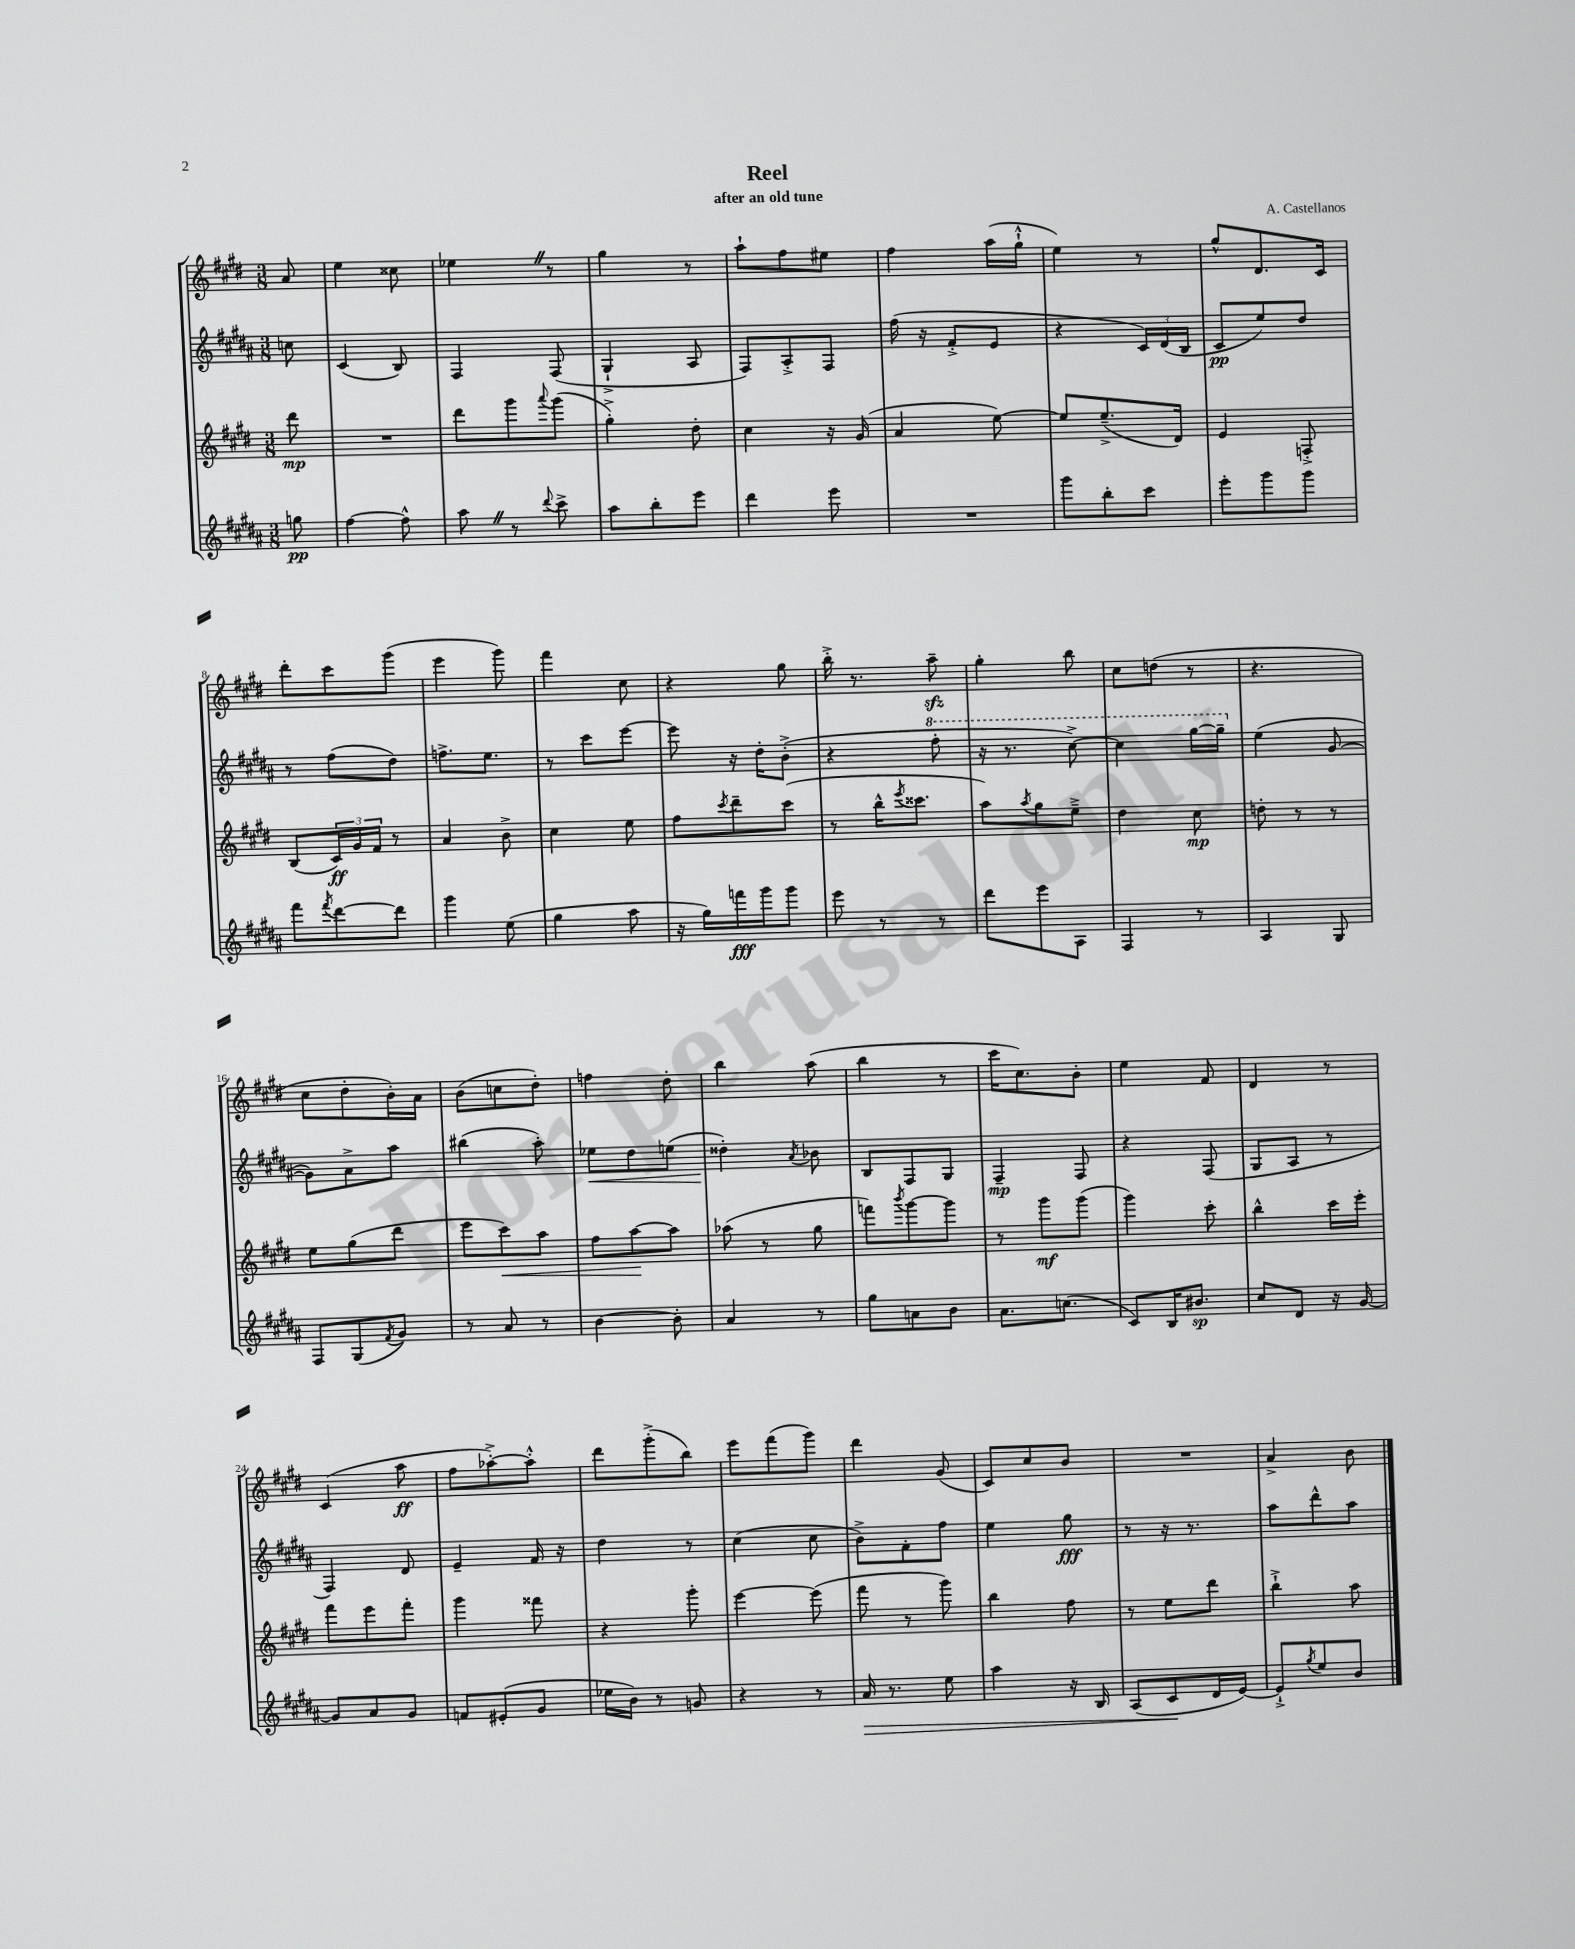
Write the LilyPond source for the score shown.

\header { title = "Reel" composer = "A. Castellanos" subtitle = "after an old tune" }
<<
\new StaffGroup <<
\new Staff = "s0" {
    \clef treble \key e \major \numericTimeSignature \time 3/8 \partial 8
    a'8 |
    e''4 cisis''8 |
    ees''4 \once \override BreathingSign.text = \markup { \musicglyph "scripts.caesura.straight" } \breathe r8 |
    gis''4 r8 |
    a''8-! fis''8 eis''8 |
    fis''4 a''16( gis''16-!-^ |
    e''4) r8 |
    gis''8-^ dis'8. cis'16 |
    dis'''8-. cis'''8 gis'''8( |
    e'''4 gis'''8) |
    fis'''4 cis''8 |
    r4 gis''8 |
    b''16-.-> r8. a''8--\sfz |
    gis''4-. b''8 |
    cis''8 d''8( r8 |
    r4. |
    cis''8 dis''8-. b'16-.) a'16 |
    b'8( c''8 dis''8-.) |
    f''4 dis''8-. |
    b''4 a''8( |
    b''4 r8 |
    cis'''16 cis''8.) b'8-. |
    e''4 fis'8 |
    dis'4 r8 |
    cis'4( a''8\ff |
    fis''8 aes''8~-.->) aes''8-.-^ |
    dis'''8 gis'''8-.->( b''8) |
    e'''8 fis'''8( gis'''8) |
    dis'''4 gis'8( |
    cis'8) cis''8 b'8 |
    R4. |
    a'4-> b'8 \bar "|." |
}
\new Staff = "s1" {
    \clef treble \key b \major \numericTimeSignature \time 3/8 \partial 8
    c''8 |
    cis'4( b8) |
    fis4 fis8( |
    gis4-!-> ais8 |
    fis8) ais8-.-> fis8 |
    fis''16( r16 fis'8-.-> e'8 |
    r4 \tuplet 3/2 { cis'16) dis'16( b16 } |
    cis'8\pp e''8) dis''8 |
    r8 fis''8( dis''8) |
    f''8.-> e''8. |
    r8 cis'''8 e'''8~ |
    e'''8 r16 dis''16-. b'8-.->( |
    r4 \ottava #1 fis'''8-. |
    r16 r8. cis'''8~->) |
    cis'''4 gis'''16~ gis'''16-- \ottava #0 |
    e''4( gis'8~ |
    gis'8) ais'8-> ais''8 |
    bis''4( ais''8-.) |
    ees''8\< dis''8 e''8( |
    disis''4-.\!) \acciaccatura { ais'8 } bes'8 |
    b8 fis8 gis8 |
    fis4--\mp fis8 |
    r4 fis8( |
    gis8 ais8 r8 |
    fis4) dis'8 |
    e'4-- fis'16 r16 |
    dis''4 r8 |
    cis''4( cis''8 |
    b'8->) fis'8-. fis''8 |
    e''4 gis''8\fff |
    r8 r16 r8. |
    ais''8 dis'''8-^ ais''8 \bar "|." |
}
\new Staff = "s2" {
    \clef treble \key e \major \numericTimeSignature \time 3/8 \partial 8
    dis'''8\mp |
    R4. |
    dis'''8 gis'''8 \appoggiatura { a'''8 } gis'''8( |
    gis''4-.->) dis''8-. |
    cis''4 r16 gis'16( |
    a'4 e''8~) |
    e''8 e''8.--->( dis'16) |
    e'4 f8-.-> |
    b8( \tuplet 3/2 { cis'16\ff) gis'16 fis'16 } r8 |
    a'4 b'8-> |
    cis''4 e''8 |
    fis''8 \acciaccatura { cis'''8 } dis'''8-- cis'''8( |
    r8 b''16-^ \acciaccatura { e'''8 } cisis'''8. |
    a''8) \acciaccatura { a''8 } gis''8 e''8---> |
    dis''4 cis''8\mp |
    d''8-. r8 r8 |
    e''8 gis''8( dis'''8 |
    e'''8 cis'''8\<) a''8 |
    fis''8 a''8~\! a''8 |
    aes''8( r8 gis''8 |
    f'''8) \acciaccatura { b'''8 } gis'''8~ gis'''8 |
    r8 gis'''8\mf gis'''8( |
    gis'''4) cis'''8-. |
    b''4-^ cis'''16 e'''16-. |
    fis'''8 e'''8 fis'''8-. |
    gis'''4 fisis'''8 |
    r4 gis'''8-. |
    e'''4~ e'''8( |
    fis'''8 r8 gis'''8) |
    b''4 fis''8 |
    r8 e''8 dis'''8 |
    b''4-!-> a''8 \bar "|." |
}
\new Staff = "s3" {
    \clef treble \key b \major \numericTimeSignature \time 3/8 \partial 8
    g''8\pp |
    fis''4~ fis''8-^ |
    ais''8 \once \override BreathingSign.text = \markup { \musicglyph "scripts.caesura.straight" } \breathe r8 \appoggiatura { dis'''8 } cis'''8-> |
    ais''8 b''8-. e'''8 |
    dis'''4 e'''8 |
    R4. |
    gis'''8 b''8-. cis'''8 |
    e'''8-. gis'''8 gis'''8 |
    fis'''8 \acciaccatura { fis'''8 } dis'''8~ dis'''8 |
    gis'''4 e''8( |
    gis''4 ais''8 |
    r16 gis''16) f'''16\fff gis'''16 gis'''8 |
    e'''8 r8 r8 |
    dis'''8 e'''8 ais8 |
    fis4 r8 |
    ais4 gis8 |
    fis8 gis8( \acciaccatura { fis'8 } gis'8) |
    r8 ais'8 r8 |
    b'4~ b'8-. |
    ais'4 r8 |
    gis''8 a'8 b'8 |
    ais'8. c''8.( |
    cis'8) b16 bis'8.\sp |
    cis''8 dis'8 r16 gis'16~ |
    gis'8 ais'8 gis'8 |
    f'8 eis'8-.( gis'8 |
    ees''16 b'16) r8 g'8 |
    r4 r8 |
    ais'16\> r8. e''8 |
    ais''4 r16 b16 |
    ais8( cis'8\! dis'16 e'16~) |
    e'8-!-> \acciaccatura { gis''8 } e''8 b'8 \bar "|." |
}
>>
>>
